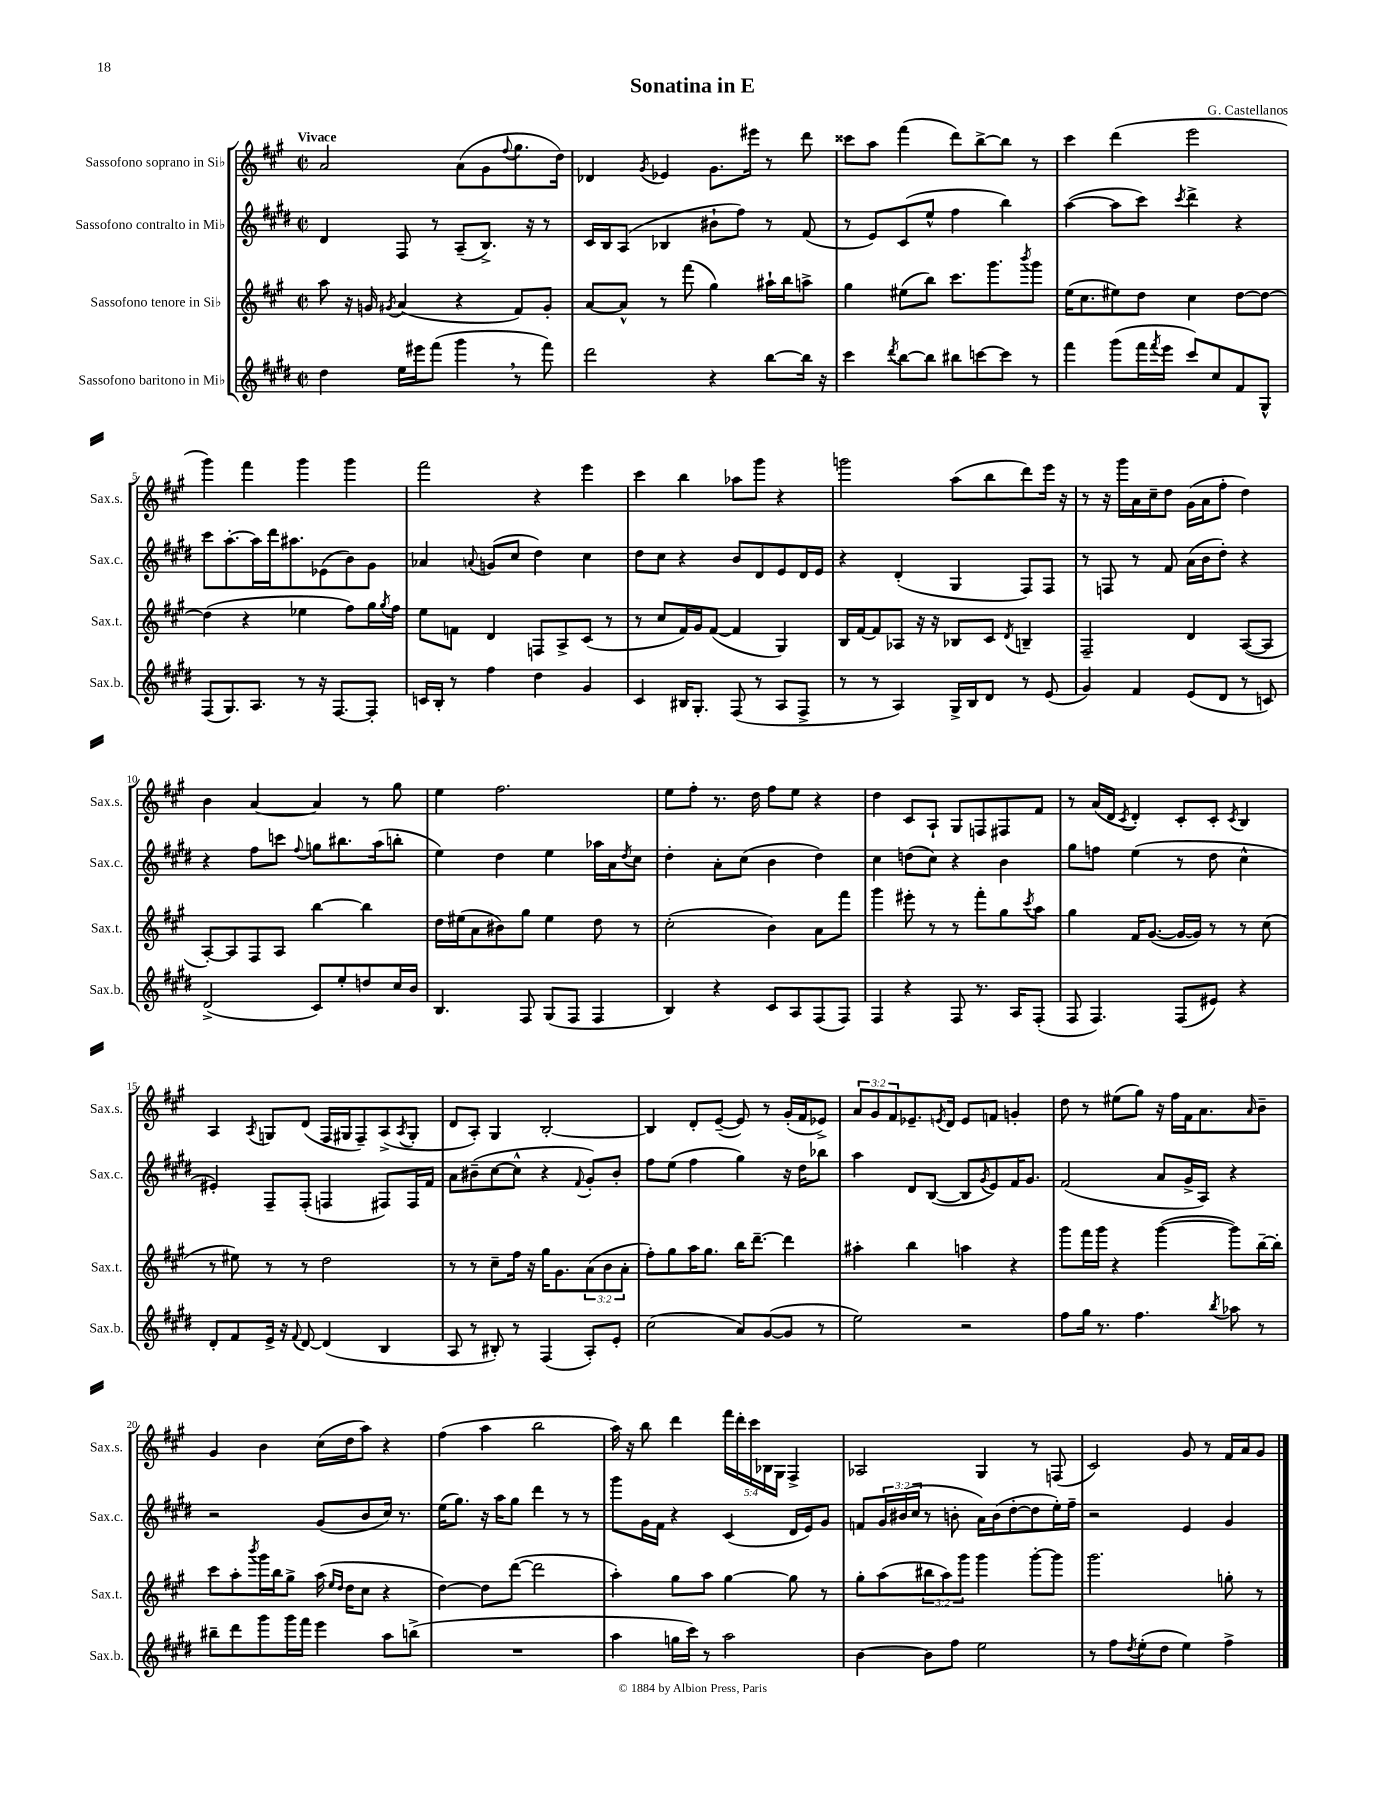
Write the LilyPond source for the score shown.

\header { title = "Sonatina in E" composer = "G. Castellanos" }
<<
\new StaffGroup <<
\new Staff = "s0" \with { instrumentName = "Sassofono soprano in Sib" shortInstrumentName = "Sax.s." } {
    \clef treble \key a \major \defaultTimeSignature \time 2/2 \override Staff.TupletNumber.text = #tuplet-number::calc-fraction-text \tempo "Vivace"
    a'2 a'8( gis'8 \appoggiatura { fis''8 } gis''8. d''16) |
    des'4 \acciaccatura { gis'8 } ees'4 gis'8. eis'''16 r8 d'''8 |
    cisis'''8 a''8 fis'''4( d'''8) b''8~-> b''8 r8 |
    cis'''4 d'''4( e'''2 |
    gis'''4) fis'''4 gis'''4 gis'''4 |
    fis'''2 r4 e'''4 |
    cis'''4 b''4 aes''8 gis'''8 r4 |
    g'''2 a''8( b''8 d'''8) e'''16 r16 |
    r8 r16 gis'''16 a'16 cis''16-- d''8 gis'16( a'16 fis''8-. d''4) |
    b'4 a'4~ a'4 r8 gis''8 |
    e''4 fis''2. |
    e''8 fis''8-. r8. d''16 fis''8 e''8 r4 |
    d''4 cis'8 a8-! gis8 f8 fis8 fis'8 |
    r8 a'16( d'16 \acciaccatura { cis'8 } d'4-.) cis'8-. cis'8-. \acciaccatura { cis'8 } b4 |
    a4 \acciaccatura { a8 } g8 d'8( fis16 gis16 fis8--) a8->( \acciaccatura { a8 } gis8-. |
    d'8 a8-.) gis4 b2~-. |
    b4 d'8-. e'8~--( e'8) r8 gis'16-.( fis'16 ees'8->) |
    \tuplet 3/2 { a'8 gis'8 fis'8 } ees'8.-- \acciaccatura { e'8 } d'16 e'8 f'8 g'4-. |
    d''8 r8 eis''8( gis''8) r16 fis''16 fis'16 a'8. \grace { a'16 } b'8-- |
    gis'4 b'4 cis''16( d''16 a''8) r4 |
    fis''4( a''4 b''2 |
    a''16) r16 b''8 d'''4 \tuplet 5/4 { fis'''16 d'''16-. cis'''16 bes16 gis16 } fis4-> |
    aes2 gis4 r8 f8( |
    cis'2) gis'8 r8 fis'16 a'16 gis'8 \bar "|." |
}
\new Staff = "s1" \with { instrumentName = "Sassofono contralto in Mib" shortInstrumentName = "Sax.c." } {
    \clef treble \key e \major \defaultTimeSignature \time 2/2 \override Staff.TupletNumber.text = #tuplet-number::calc-fraction-text
    dis'4 fis8 r8 a8--( b8.->) r16 r8 |
    cis'16 b16 a8( bes4 bis'8-! fis''8) r8 fis'8( |
    r8 e'8) cis'8( e''8-^ fis''4 b''4) |
    a''4~( a''8 cis'''8) \acciaccatura { cis'''8 } dis'''4-> r4 |
    cis'''8 a''8.~-. a''16 dis'''16 ais''8. ees'8( b'8) gis'8 |
    aes'4 \appoggiatura { a'8 } g'8( cis''8 dis''4) cis''4 |
    dis''8 cis''8 r4 b'8 dis'8 e'8 dis'16 e'16 |
    r4 dis'4-.( gis4 fis8) fis8 |
    r8 f8 r8 fis'8 a'16( b'16 dis''8-.) r4 |
    r4 fis''8 c'''8 \appoggiatura { fis''8 } g''8 bis''8. a''16( b''8-. |
    e''4) dis''4 e''4 aes''16 a'16 \acciaccatura { dis''8 } cis''8 |
    dis''4-. a'8-. cis''8( b'4 dis''4) |
    cis''4 d''8( cis''8) r4 b'4 |
    gis''8 f''8 e''4( r8 dis''8 cis''4-^ |
    eis'4-.) fis8-- fis8-.( f4 fis8) fis16 fis'16 |
    a'8 bis'8--( cis''8~ cis''8-^ r4 \appoggiatura { fis'8 } gis'8-.) bis'8-. |
    fis''8 e''8( fis''4 gis''4) r16 dis''16 bes''8 |
    a''4 dis'8 b8~( b8 \acciaccatura { gis'8 } e'8) fis'16 gis'8. |
    fis'2( a'8 gis'16-> a16) r4 |
    r2 gis'8( b'8 cis''16) r8. |
    e''16( gis''8.) r16 a''16 gis''8 dis'''4 r8 r8 |
    gis'''8 gis'16 fis'16 r4 cis'4( dis'16 e'16) gis'8 |
    f'8 \tuplet 3/2 { gis'16 bis'16( cis''16 } r8 b'8-. a'16) b'16( dis''8~-. dis''8 e''16-.) fis''16-- |
    r2 e'4 gis'4 \bar "|." |
}
\new Staff = "s2" \with { instrumentName = "Sassofono tenore in Sib" shortInstrumentName = "Sax.t." } {
    \clef treble \key a \major \defaultTimeSignature \time 2/2 \override Staff.TupletNumber.text = #tuplet-number::calc-fraction-text
    a''8 r16 g'16 \acciaccatura { gis'8 } a'4( r4 fis'8) gis'8-. |
    a'8~ a'8-^ r8 fis'''8( gis''4) ais''16-! b''16 a''8-> |
    gis''4 eis''8( b''8) cis'''8. gis'''8. \acciaccatura { b'''8 } gis'''8 |
    e''16( cis''8. eis''8) d''8 cis''4 d''8~ d''8~ |
    d''4( r4 ees''4 fis''8) gis''16 \acciaccatura { gis''8 } fis''16 |
    e''8 f'8 d'4 f8 a8-> cis'8( r8 |
    r8 cis''8 fis'16) gis'16 fis'8~( fis'4 gis4) |
    b16 fis'16~ fis'8 aes8 r16 r16 bes8 cis'8 \acciaccatura { d'8 } b4-- |
    fis2-- d'4 a8~( a8 |
    a8~-.) a8 fis8 a8 b''4~ b''4 |
    d''16 eis''16( a'8 bis'8) gis''8 eis''4 d''8 r8 |
    cis''2-.( b'4) a'8 fis'''8 |
    gis'''4 eis'''8-. r8 r8 fis'''8-. gis''8 \acciaccatura { cis'''8 } a''8 |
    gis''4 fis'16 gis'8.~( gis'16~ gis'16) r8 r8 cis''8( |
    r8 eis''8) r8 r8 d''2 |
    r8 r8 cis''8-- fis''16 r16 gis''16 gis'8. \tuplet 3/2 { a'8( b'8 a'8-. } |
    fis''8-.) gis''8 a''16 gis''8. b''16 d'''8.~-- d'''4 |
    ais''4-. b''4 a''4 r4 |
    gis'''8 fis'''16 gis'''16 r4 gis'''4~( gis'''8) b''16~-- b''16-. |
    cis'''8 a''8-. \acciaccatura { b'''8 } gis'''16 b''16 gis''8-> a''16( \grace { e''16 d''16 } d''16 cis''8 r4 |
    d''4~) d''8 d'''8~( d'''2 |
    a''4-.) gis''8 a''8 gis''4~ gis''8 r8 |
    gis''8-. a''8( \tuplet 3/2 { bis''8 a''8) gis'''8 } gis'''4 gis'''8~-. gis'''8 |
    gis'''2. g''8-. r8 \bar "|." |
}
\new Staff = "s3" \with { instrumentName = "Sassofono baritono in Mib" shortInstrumentName = "Sax.b." } {
    \clef treble \key e \major \defaultTimeSignature \time 2/2
    dis''4 e''16 eis'''16 fis'''8( gis'''4 \breathe r8 fis'''8) |
    dis'''2 r4 b''8~ b''16 r16 |
    cis'''4 \acciaccatura { dis'''8 } b''8~ b''8 bis''8 c'''8~ c'''8 r8 |
    fis'''4 gis'''8( fis'''16 \acciaccatura { fis'''8 } e'''16 cis'''8) cis''8 fis'8 gis8-^ |
    fis8( gis8.) a8. r8 r16 fis8.~ fis8-. |
    c'16 b16-. r8 fis''4 dis''4 gis'4 |
    cis'4 bis16 gis8.-. fis8( r8 a8 fis8-> |
    r8 r8 a4) gis16-> b16 dis'8 r8 e'8( |
    gis'4) fis'4 e'8( dis'8 r8 c'8) |
    dis'2->( cis'8) e''8-. d''8 cis''16 b'16 |
    b4. fis8 gis8( fis8 fis4 |
    b4) r4 cis'8 a8 fis8( fis8) |
    fis4 r4 fis8 r8. a16 fis8-.( |
    fis8 fis4.) fis8( eis'8) r4 |
    dis'8-. fis'8 e'16-> r16 \appoggiatura { fis'8 } dis'8~ dis'4( b4 |
    a8 r8 bis8-.) r8 fis4( a8-.) e'8-. |
    cis''2( a'8) gis'8~( gis'8 r8 |
    e''2) r2 |
    fis''8 gis''16 r8. fis''4. \acciaccatura { b''8 } aes''8 r8 |
    bis''8-- dis'''8 gis'''8 gis'''16 fis'''16 e'''4 a''8 b''8->( |
    R1 |
    a''4 g''16 cis'''16) r8 a''2 |
    b'4~ b'8 fis''8 e''2 |
    r8 fis''8 \acciaccatura { dis''8 } e''8-.( dis''8 e''4) fis''4-> \bar "|." |
}
>>
>>
